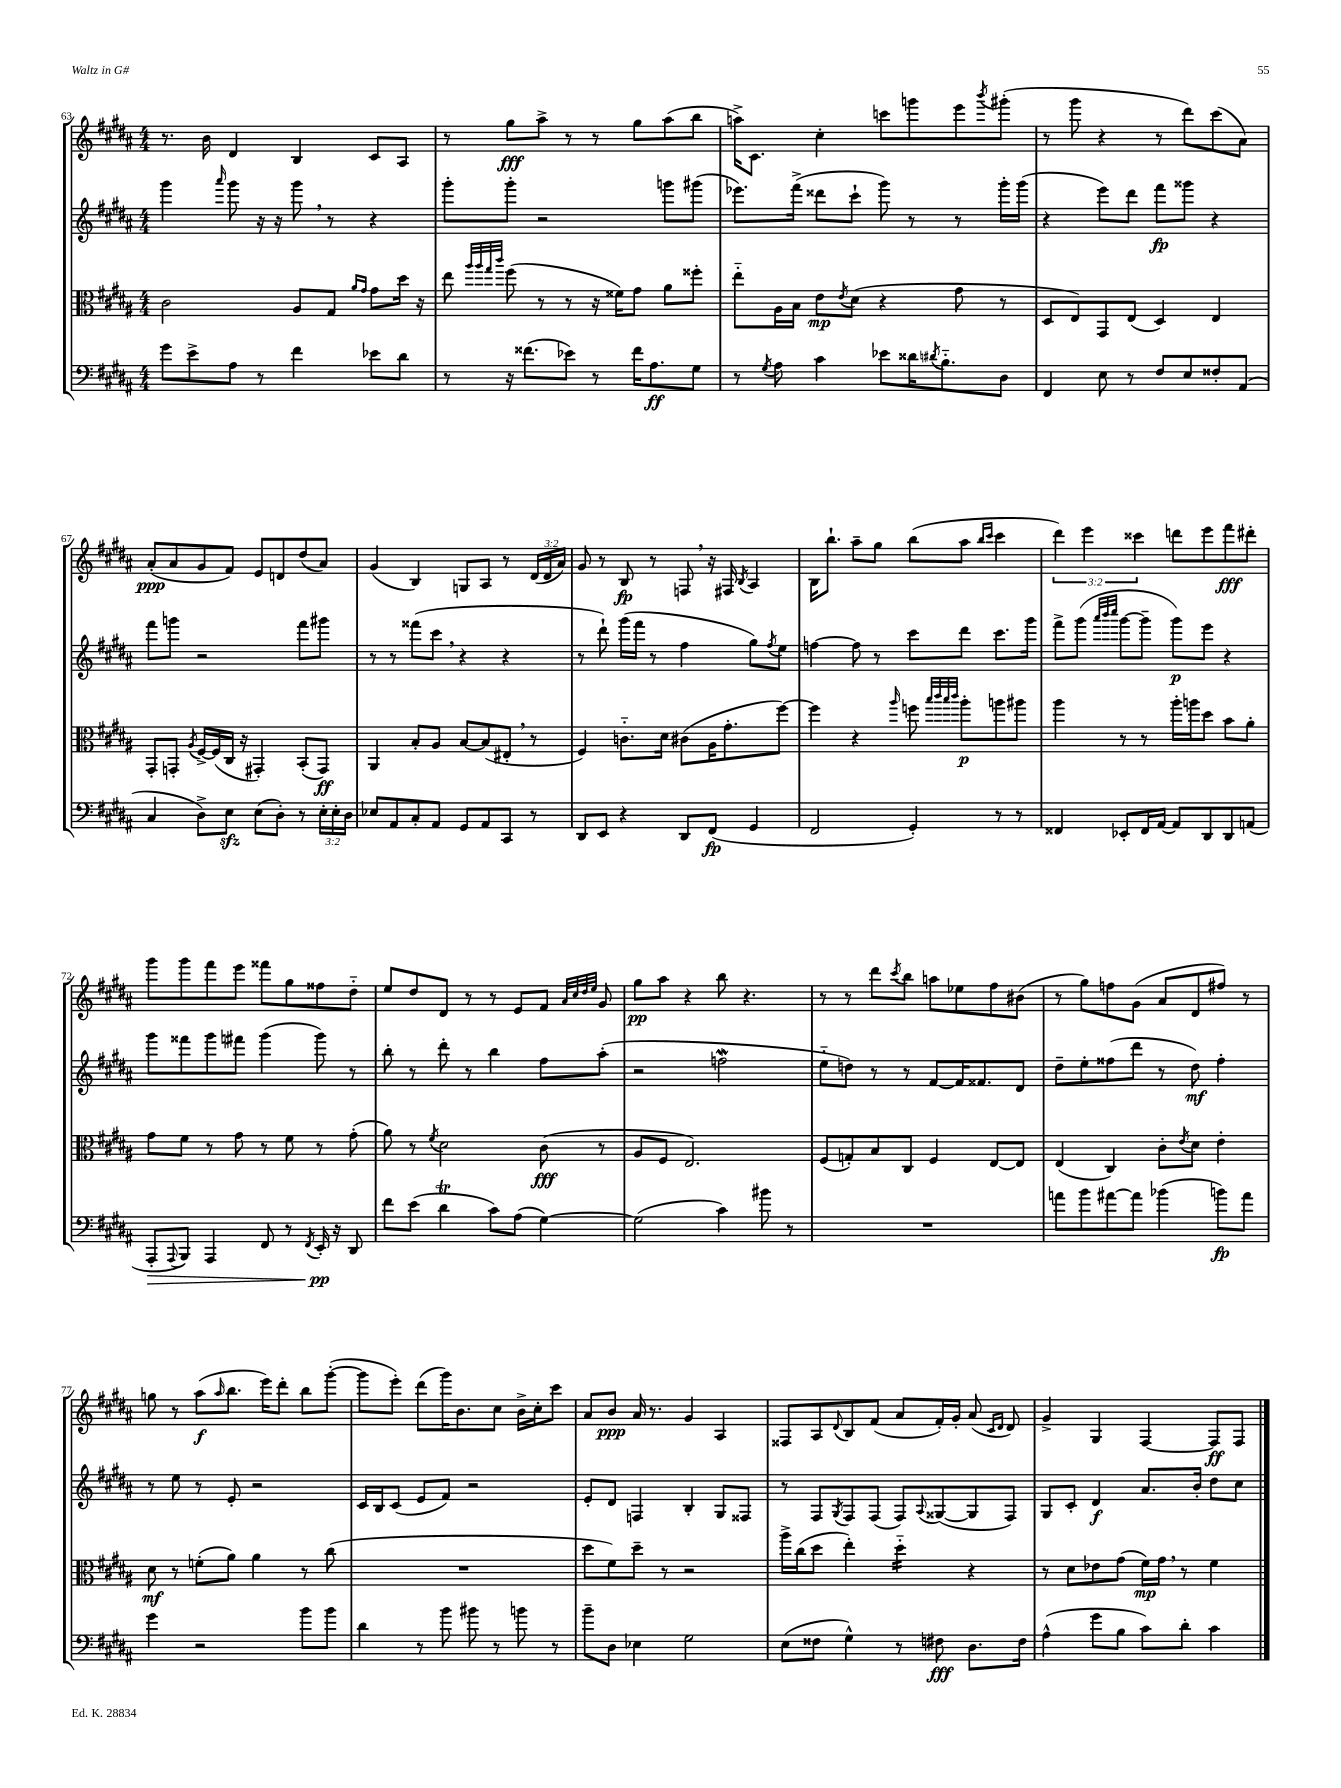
<<
\new StaffGroup <<
\new Staff = "s0" {
    \clef treble \key b \major \numericTimeSignature \time 4/4 \override Staff.TupletNumber.text = #tuplet-number::calc-fraction-text
    r8. b'16 dis'4 b4 cis'8 ais8 |
    r8 gis''8\fff ais''8-> r8 r8 gis''8 ais''8( b''8 |
    a''16->) cis'8. cis''4-. c'''8 g'''8 e'''8 \acciaccatura { b'''8 } gis'''8-.( |
    r8 gis'''8 r4 r8 dis'''8) cis'''8( ais'8) |
    ais'8-.\ppp( ais'8 gis'8 fis'8) e'8 d'8 dis''8( ais'8) |
    gis'4( b4) g8 ais8 r8 \tuplet 3/2 { dis'16( dis'16 ais'16) } |
    gis'8 r8 b8\fp r8 f8 \breathe r16 fis16 \acciaccatura { b8 } ais4 |
    b16 b''8.-! ais''8-- gis''8 b''8( ais''8 \grace { b''16 cis'''16 } cis'''4 |
    \tuplet 3/2 { dis'''4) e'''4 cisis'''4 } d'''8 e'''8 fis'''8\fff dis'''8-. |
    gis'''8 gis'''8 fis'''8 e'''8 fisis'''8 gis''8 fisis''8 dis''8-_ |
    e''8 dis''8 dis'8 r8 r8 e'8 fis'8 \grace { ais'32 cis''32 dis''32 e''32 } gis'8 |
    gis''8\pp ais''8 r4 b''8 r4. |
    r8 r8 dis'''8 \acciaccatura { cis'''8 } b''8 a''8 ees''8 fis''8 bis'8( |
    r8 gis''8) f''8 gis'8( ais'8 dis'8 fis''8) r8 |
    g''8 r8 ais''8\f( \grace { ais''16 } b''8. e'''16) dis'''8-. b''8 gis'''8~-.( |
    gis'''8 e'''8-.) dis'''8( gis'''16) b'8. cis''8 b'16-> cis''16-. cis'''8 |
    ais'8 b'8\ppp ais'16 r8. gis'4 ais4 |
    fisis8 ais8 \appoggiatura { dis'8 } b8 fis'8( ais'8 fis'16-.) gis'16-. ais'8( \grace { cis'16 dis'16 } dis'8) |
    gis'4-> gis4 fis4~ fis8\ff fis8 \bar "|." |
}
\new Staff = "s1" {
    \clef treble \key b \major \numericTimeSignature \time 4/4
    gis'''4 \grace { ais'''16 } gis'''8 r16 r16 gis'''8 \breathe r8 r4 |
    gis'''8-. gis'''8-. r2 g'''8 gis'''8( |
    ees'''8.) fis'''16->( disis'''8 cis'''8-! gis'''8) r8 r8 gis'''16-. gis'''16( |
    r4 e'''8) dis'''8 fis'''8\fp gisis'''8 r4 |
    fis'''8 g'''8 r2 fis'''8 gis'''8 |
    r8 r8 fisis'''8( cis'''8 \breathe r4 r4 |
    r8 dis'''8-!) gis'''16( fis'''16 r8 fis''4 gis''8) \acciaccatura { fis''8 } e''8 |
    f''4~ f''8 r8 cis'''8 dis'''8 cis'''8. gis'''16 |
    fis'''8-> gis'''8( \grace { ais'''32 b'''32 cis''''32 } gis'''8~ gis'''8-- gis'''8\p) e'''8 r4 |
    gis'''8 fisis'''8 gis'''8 fis'''8 gis'''4( gis'''8) r8 |
    b''8-. r8 dis'''8-. r8 b''4 fis''8 ais''8-.( |
    r2 f''2\mordent |
    e''8-_ d''8) r8 r8 fis'8~ fis'16 fisis'8. dis'8 |
    dis''8-- e''8-. fisis''8( dis'''8 r8 dis''8\mf) fisis''4-. |
    r8 e''8 r8 e'8-. r2 |
    cis'16 b16 cis'8( e'8 fis'8) r2 |
    e'8-. dis'8 f4 b4-. gis8 fisis8 |
    r8 fis8 \acciaccatura { gis8 } fis8 fis8( fis8) \appoggiatura { ais8 } gisis8~( gisis8 fis8) |
    gis8 cis'8-. dis'4\f ais'8. b'16-. dis''8 cis''8 \bar "|." |
}
\new Staff = "s2" {
    \clef alto \key b \major \numericTimeSignature \time 4/4
    cis'2 ais8 gis8 \grace { ais'16 gis'16 } gis'8 dis''16 r16 |
    e''8 \grace { ais''32 ais''32 gis''32 cis'''32 } fis''8( r8 r8 r16 fisis'16) gis'8 ais'8 fisis''8-. |
    e''8-_ ais16 b16 e'8\mp \acciaccatura { e'8 } dis'8( r4 gis'8 r8 |
    dis8 e8) gis,8 e8( dis4) e4 |
    gis,8-. g,8-. \acciaccatura { ais8 } fis16~-> fis16( cis16 r16 gis,4-.) b,8-.( gis,8\ff) |
    ais,4 b8-. ais8 b8~ b8( eis8-. \breathe r8 |
    fis4) c'8.-_ dis'16 cis'8( ais16 gis'8.-. fis''8~) |
    fis''4 r4 \grace { ais''16 } f''8 \grace { b''32 cis'''32 b''32 cis'''32 } ais''8-.\p a''8 ais''8 |
    ais''4 r8 r8 ais''16-. a''16 dis''8 b'8 ais'8-. |
    gis'8 fis'8 r8 gis'8 r8 fis'8 r8 gis'8-.( |
    ais'8) r8 \acciaccatura { fis'8 } dis'2 cis'8\fff( r8 |
    ais8 fis8 e2.) |
    fis8( g8-.) b8 cis8 fis4 e8~ e8 |
    e4( cis4) cis'8-. \acciaccatura { e'8 } dis'8 e'4-. |
    dis'8\mf r8 f'8-.( ais'8) ais'4 r8 cis''8( |
    R1 |
    dis''8 fis'8) dis''8-- r8 r2 |
    ais''16-> cis''16( dis''8 e''4-.) dis''4:16-_ r4 |
    r8 dis'8 ees'8 gis'8( fis'16\mp) gis'16 \breathe r8 fis'4 \bar "|." |
}
\new Staff = "s3" {
    \clef bass \key b \major \numericTimeSignature \time 4/4 \override Staff.TupletNumber.text = #tuplet-number::calc-fraction-text
    gis'8 e'8-> ais8 r8 fis'4 ees'8 dis'8 |
    r8 r16 fisis'8.( ees'8) r8 fisis'16 ais8.\ff gis8 |
    r8 \acciaccatura { gis8 } ais8 cis'4 ees'8 disis'16 \acciaccatura { dis'8 } b8.-_ dis8 |
    fis,4 e8 r8 fis8 e8 fisis8-. ais,8( |
    cis4 dis8->) e8\sfz e8( dis8-.) r8 \tuplet 3/2 { e16-. e16-. dis16 } |
    ees8 ais,8 cis8-. ais,8 gis,8 ais,8 cis,8 r8 |
    dis,8 e,8 r4 dis,8 fis,8\fp( gis,4 |
    fis,2 gis,4-.) r8 r8 |
    fisis,4 ees,8-. fisis,16 ais,16~ ais,8 dis,8 dis,8 a,8( |
    ais,,8-.\> \appoggiatura { ais,,8 } b,,8) ais,,4 fis,8 r8 \acciaccatura { fis,8 } e,16-.\pp\! r16 dis,8 |
    fis'8 e'8( dis'4\trill cis'8) ais8( gis4~) |
    gis2( cis'4) bis'8 r8 |
    R1 |
    a'8 b'8 ais'8~ ais'8 bes'4( b'8\fp) ais'8 |
    gis'4 r2 b'8 b'8 |
    dis'4 r8 b'8 bis'8 r8 b'8 r8 |
    b'8-- dis8 ees4 gis2 |
    e8( fisis8 gis4-^) r8 fis8\fff dis8. fis16 |
    ais4-^( gis'8 b8 cis'8) dis'8-. cis'4 \bar "|." |
}
>>
>>
\layout { \context { \Score currentBarNumber = #63 } }
